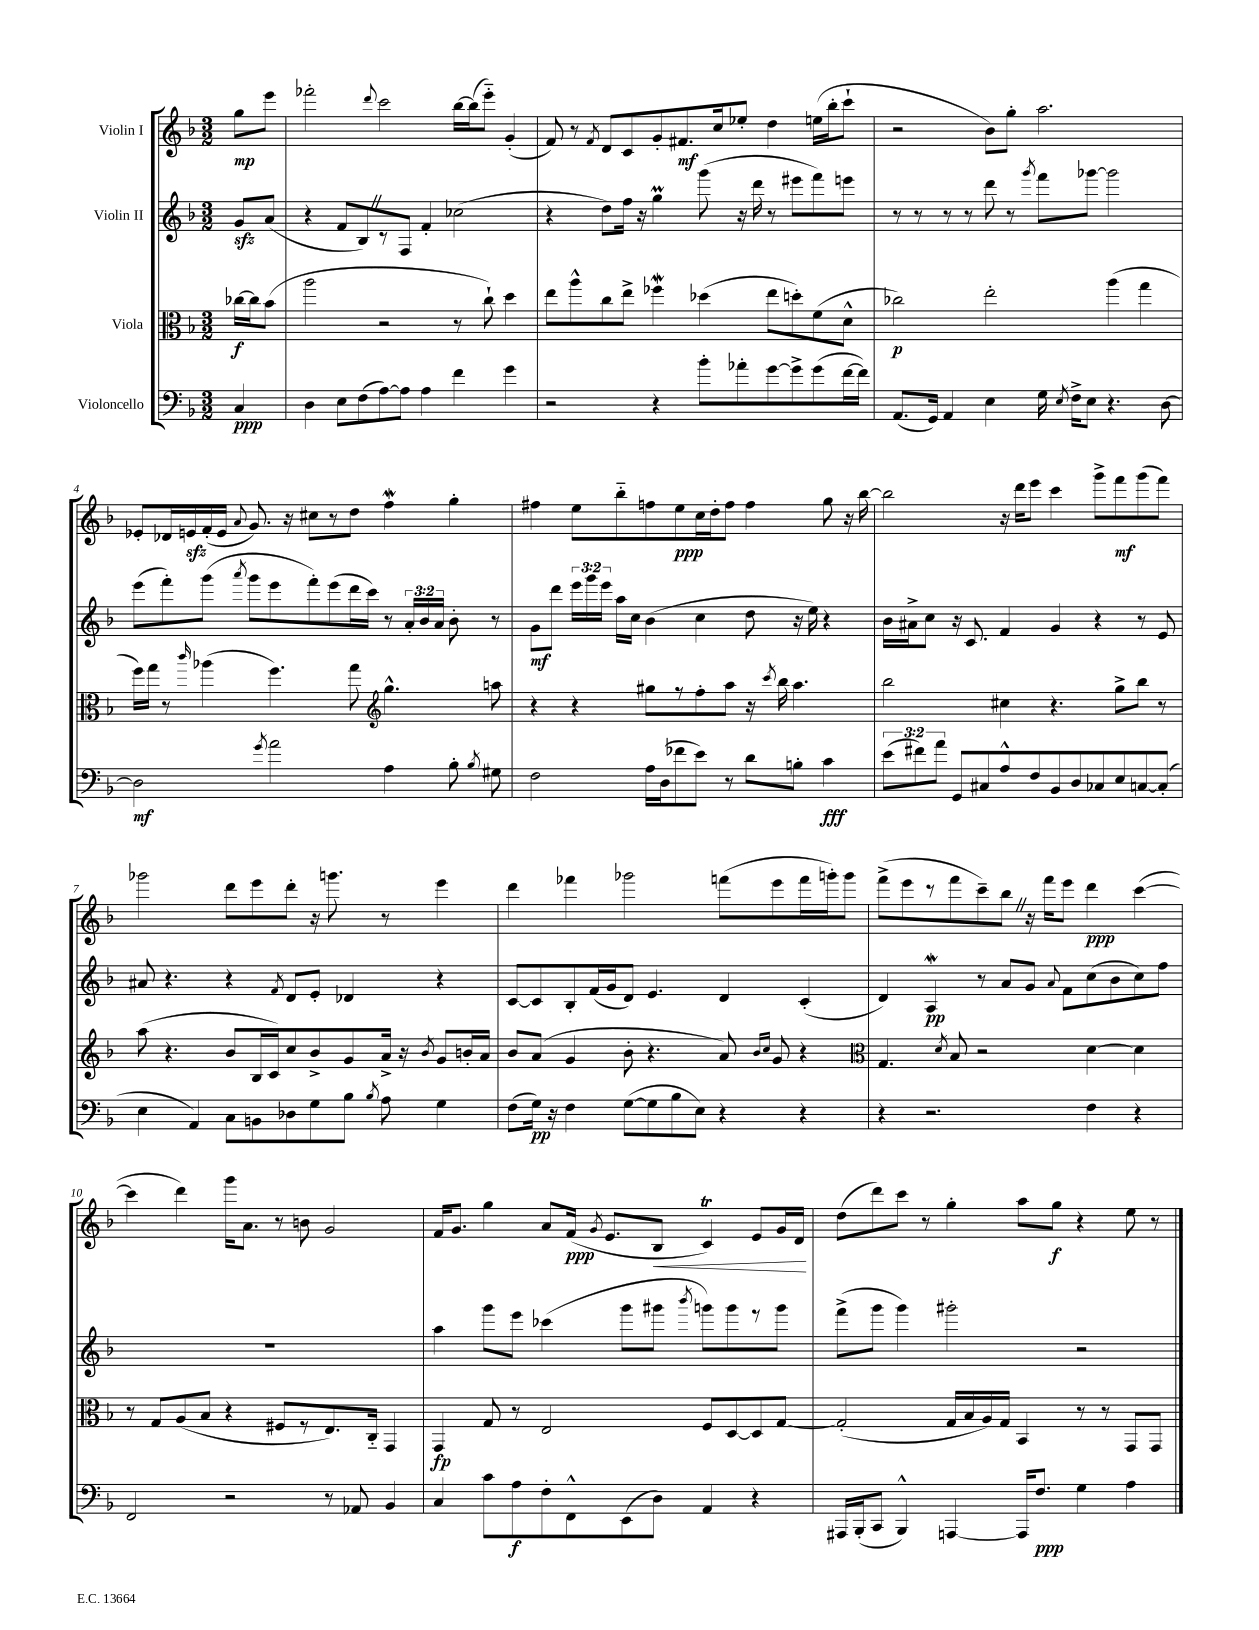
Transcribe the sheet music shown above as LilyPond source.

<<
\new StaffGroup <<
\new Staff = "s0" \with { instrumentName = "Violin I" } {
    \clef treble \key f \major \numericTimeSignature \time 3/2 \partial 4
    \autoBeamOff g''8[\mp e'''8] |
    fes'''2-. \appoggiatura { d'''8 } c'''2 bes''16[~ bes''16( e'''8]-_) g'4-.( |
    f'8) r8 \acciaccatura { f'8 } d'8[ c'8 g'8-. fis'8.\mf c''16 ees''8]-. d''4 e''16[( bes''16-. c'''8]-! |
    r2 bes'8[) g''8]-. a''2. |
    ees'8[-. des'16 e'16\sfz f'16-.( e'16] \appoggiatura { a'8 } g'8.) r16 cis''8[ r8 d''8] f''4\mordent g''4-. |
    fis''4 e''8[ bes''8-_ f''8 e''8\ppp c''16 d''16-. f''8] f''4 g''8 r16 bes''16~ |
    bes''2 r16 d'''16[ e'''8] c'''4 g'''8[-> f'''8\mf g'''8( f'''8]) |
    ges'''2 d'''8[ e'''8 d'''8]-. r16 g'''8. r8 e'''4 |
    d'''4 fes'''4 ges'''2 f'''8[( e'''8 f'''16 g'''16-.) g'''8] |
    f'''8[->( e'''8 r8 f'''8 c'''8--) bes''8] \once \override BreathingSign.text = \markup { \musicglyph "scripts.caesura.straight" } \breathe r16 f'''16[ e'''8] d'''4\ppp c'''4~( |
    c'''4 d'''4) g'''16[ a'8.] r8 b'8 g'2 |
    f'16[ g'8.] g''4 a'8[ f'16]\ppp( \acciaccatura { g'8 } e'8.[ bes8]\< c'4\trill) e'8[ g'16 d'16]\! |
    d''8[( d'''8) c'''8] r8 g''4-. a''8[ g''8]\f r4 e''8 r8 \bar "|." |
}
\new Staff = "s1" \with { instrumentName = "Violin II" } {
    \clef treble \key f \major \numericTimeSignature \time 3/2 \override Staff.TupletNumber.text = #tuplet-number::calc-fraction-text \partial 4
    \autoBeamOff g'8[\sfz a'8]( |
    r4 f'8[ bes8) \once \override BreathingSign.text = \markup { \musicglyph "scripts.caesura.straight" } \breathe r8 f8] f'4-. ces''2( |
    r4 d''8[) f''16] r16 g''4\prall g'''8( r16 d'''16 r8 eis'''8[ f'''8) e'''8] |
    r8 r8 r8 r8 d'''8 r8 \acciaccatura { g'''8 } f'''8[ ges'''8]~ ges'''2 |
    e'''8[( f'''8-.) g'''8]( \acciaccatura { a'''8 } g'''8[ e'''8 f'''8-.) e'''8( d'''16 c'''16]) r8 \tuplet 3/2 { a'16[-. bes'16 a'16] } bes'8-. r8 |
    g'8[\mf d'''8] \tuplet 3/2 { e'''16[ g'''16 e'''16] } a''16[ c''16] bes'4( c''4 d''8 r16 e''16) r4 |
    bes'16[ ais'16-> c''8] r16 c'8. f'4 g'4 r4 r8 e'8 |
    ais'8 r4. r4 \acciaccatura { f'8 } d'8[ e'8]-. des'4 r4 |
    c'8[~ c'8 bes8-. f'16( g'16 d'8]) e'4. d'4 c'4-.( |
    d'4) a4\mordent\pp r8 a'8[ g'8] \appoggiatura { a'8 } f'8[ c''8( bes'8 c''8) f''8] |
    R1. |
    a''4 g'''8[ e'''8] ces'''4( g'''8[ gis'''8] \acciaccatura { bes'''8 } g'''8[) g'''8 r8 g'''8] |
    f'''8[->( g'''8] g'''4) gis'''2-. r2 \bar "|." |
}
\new Staff = "s2" \with { instrumentName = "Viola" } {
    \clef alto \key f \major \numericTimeSignature \time 3/2 \partial 4
    \autoBeamOff ces''16[~\f ces''16 bes'8]( |
    a''2 r2 r8 c''8-!) d''4 |
    e''8[ a''8-^ c''8 e''8]-> fes''4\mordent des''4( e''8[ d''8-.) f'8( d'8]-^ |
    ces''2\p) e''2-. a''4( g''4 |
    f''16[) g''16] r8 \grace { c'''16 } aes''4( f''4.) g''8 \clef treble g''4.-^ a''8 |
    r4 r4 gis''8[ r8 f''8-. a''8] r16 \acciaccatura { c'''8 } bes''16 a''4. |
    bes''2 cis''4 r4. g''8[-> bes''8] r8 |
    a''8( r4. bes'8[ bes16 c'16) c''8 bes'8-> g'8 a'16]-> r16 \acciaccatura { bes'8 } g'8[ b'16-. a'16] |
    bes'8[ a'8]( g'4 bes'8-. r4. a'8) \grace { bes'16[ c''16] } g'8 r4 |
    \clef alto g4. \acciaccatura { d'8 } bes8 r2 d'4~ d'4 |
    r8 g8[ a8( bes8] r4 fis8[ r8 e8.) c16]-_ g,4 |
    g,4\fp g8 r8 e2 f8[ d8~ d8 g8]~ |
    g2-.( g16[ bes16 a16) g16] bes,4 r8 r8 g,8[ g,8] \bar "|." |
}
\new Staff = "s3" \with { instrumentName = "Violoncello" } {
    \clef bass \key f \major \numericTimeSignature \time 3/2 \override Staff.TupletNumber.text = #tuplet-number::calc-fraction-text \partial 4
    \autoBeamOff c4\ppp |
    d4 e8[ f8( a8~) a8] a4 f'4 g'4 |
    r2 r4 bes'8[-. aes'8-. g'8~ g'8-> g'8( f'16~ f'16]) |
    a,8.[( g,16]) a,4 e4 g16 \acciaccatura { e8 } f16[-> e8] r4. d8~ |
    d2\mf \acciaccatura { g'8 } a'2 a4 bes8-. \acciaccatura { bes8 } gis8 |
    f2 a16[ d16( fes'8 e'8]) r8 d'8[ b8]-. c'4\fff |
    \tuplet 3/2 { e'8[( fis'8) a'8] } g,8[ cis8 a8-^ f8 bes,8 d8 ces8 e8 c8~ c8]-.( |
    e4 a,4) c8[ b,8 des8 g8 bes8] \acciaccatura { bes8 } a8 g4 |
    f8[( g16]\pp) r16 f4 g8[~( g8 bes8 e8]) r4 r4 |
    r4 r2. f4 r4 |
    f,2 r2 r8 aes,8 bes,4 |
    c4 c'8[ a8\f f8-. f,8-^ e,8( d8]) a,4 r4 |
    ais,,16[ bes,,16-.( c,8] bes,,4-^) a,,4~ a,,16[ f8.]\ppp g4 a4 \bar "|." |
}
>>
>>
